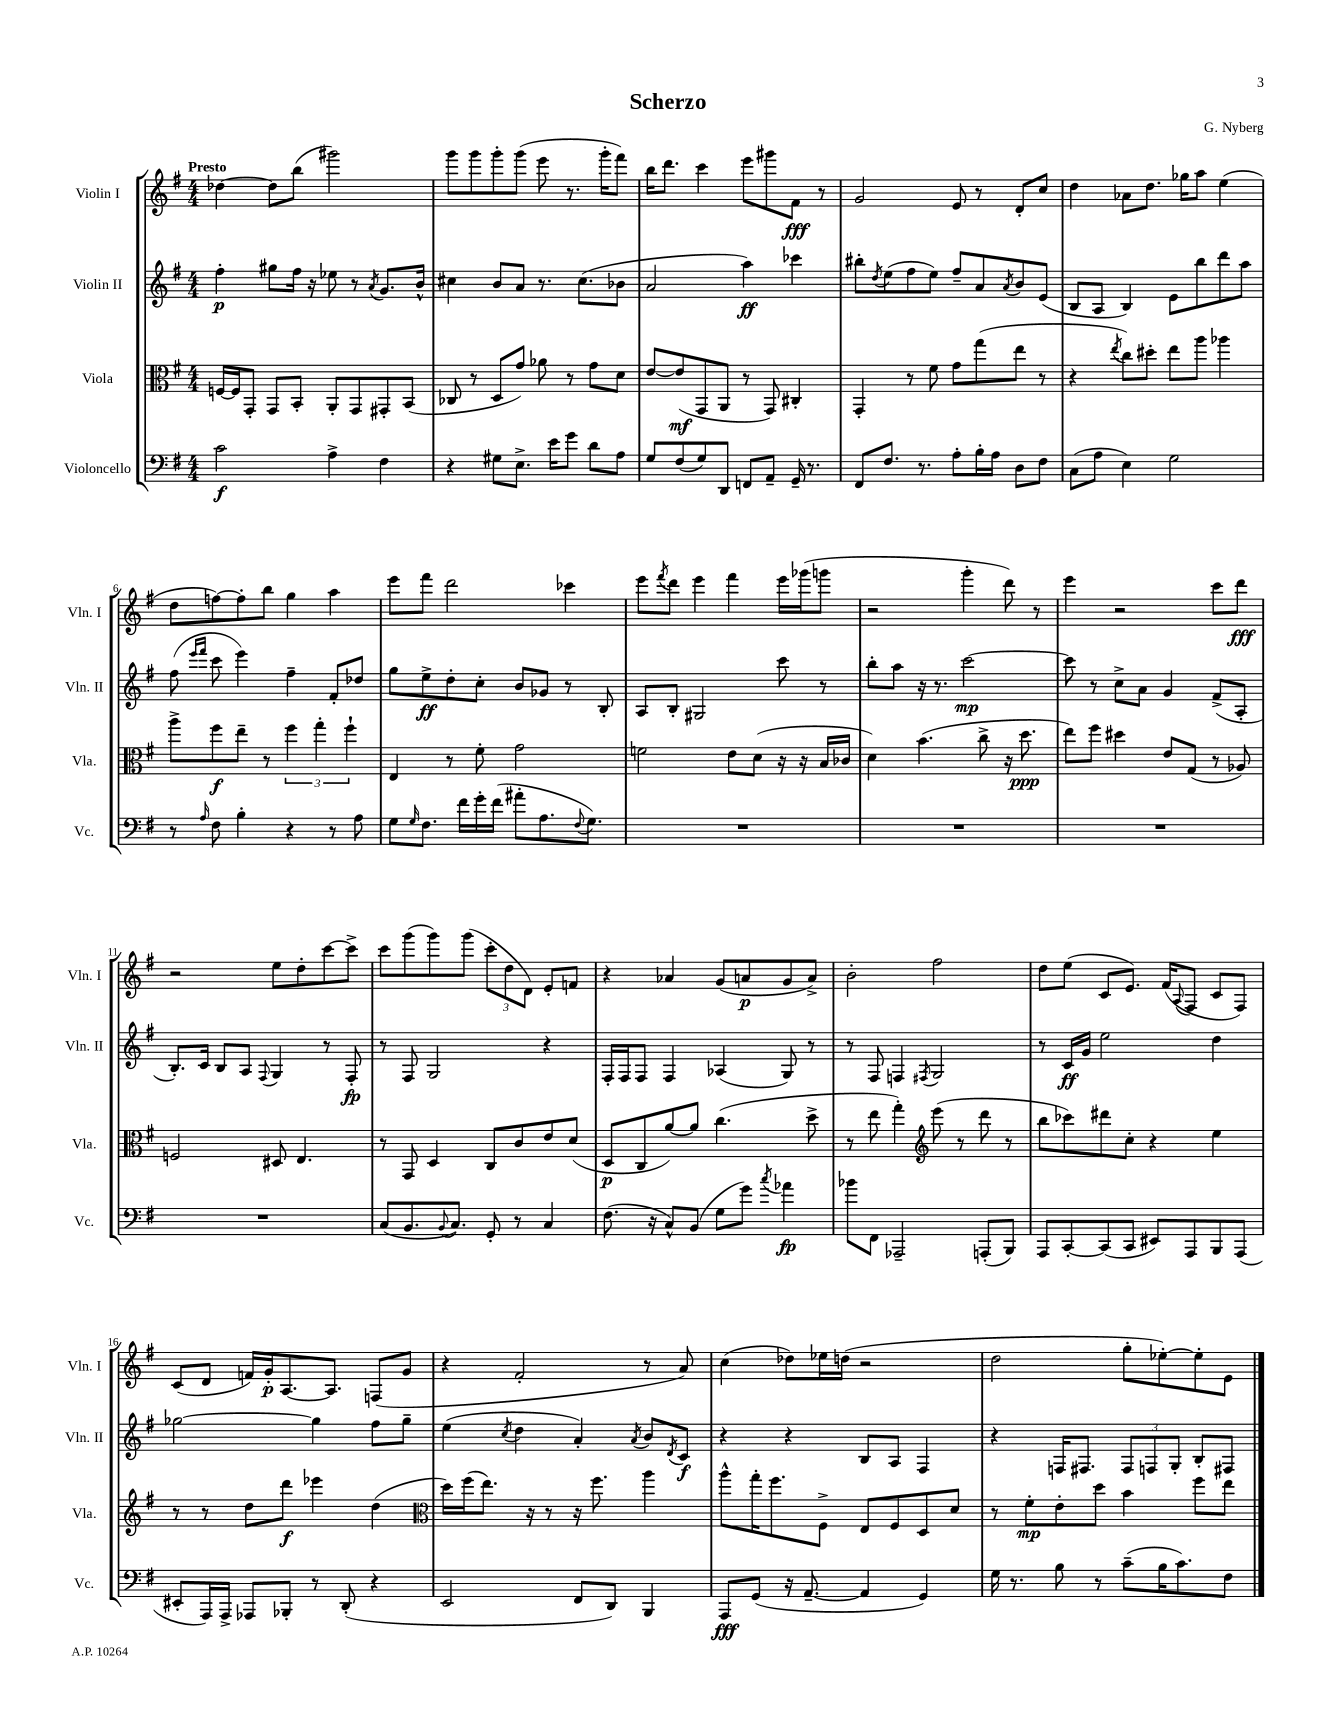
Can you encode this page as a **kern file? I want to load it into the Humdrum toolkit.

**kern	**kern	**kern	**kern
*staff4	*staff3	*staff2	*staff1
*clefF4	*clefC3	*clefG2	*clefG2
*k[f#]	*k[f#]	*k[f#]	*k[f#]
*M4/4	*M4/4	*M4/4	*M4/4
2c	[16F	4ff#'	[4dd-
.	16F]	.	.
.	8GG'	.	.
.	8GG	8gg#	8dd-]
.	8BB'	16ff#	(8bb
.	.	16r	.
4A^	8AA'	8ee-	2ggg#)
.	8GG	8r	.
.	.	8qa	.
4F#	8GG#'	8.g	.
.	(8BB	.	.
.	.	16b^^	.
=	=	=	=
4r	8C-	4cc#	8ggg
.	8r	.	8ggg
8G#	8D	8b	8ggg'
8.E^	8g)	8a	(8ggg
.	8a-	8.r	8eee
16e	.	.	.
8g	8r	.	8.r
.	.	(8.cc#	.
8d	8g	.	.
.	.	.	16ggg'
8A	8d	8b-	8fff#)
=	=	=	=
8G	[8e	2a	16bb
.	.	.	8.ddd
(8F#	(8e]	.	.
8G)	8GG	.	4ccc
8DD	8AA	.	.
8FF	8r	4aa)	8eee
8AA~	8GG)	.	8ggg#
16GG~	4C#'	4ccc-	8f#
8.r	.	.	.
.	.	.	8r
=	=	=	=
8FF#	4GG'	8bb#'	2g
.	.	8qdd	.
8.F#	.	(8ee	.
.	8r	8ff#	.
8.r	.	.	.
.	8f#	8ee)	.
8A'	8g	8ff#~	8e
16B'	(8gg	8a	8r
16A	.	.	.
.	.	8qa	.
8D	8ee	8b	8d'
8F#	8r	(8e	8cc
=	=	=	=
(8C	4r	8B	4dd
8A	.	8A	.
.	8qee	.	.
4E)	8cc)	4B)	8a-
.	8dd#'	.	8.dd
2G	8ee	8e	.
.	.	.	16gg-
.	8aa	8bb	8aa
.	4aa-	8ddd	(4ee
.	.	8aa	.
=	=	=	=
8r	8aa^	(8ff#	8dd
.	.	16qqeee	.
16qqA	.	16qqfff#	.
8F#	8ff#	8ccc	[8ff)
4B'	8ee~	4eee)	8ff']
.	8r	.	8bb
4r	6ff#	4ff#~	4gg
.	6gg'	.	.
8r	.	8f#'	4aa
.	6ff#`	.	.
8A	.	8dd-	.
=	=	=	=
8G	4E	8gg	8eee
16qqG	.	.	.
8.F#	.	8ee^	8fff#
.	8r	8dd'	2ddd
16f#	.	.	.
16g'	8f#'	8cc'	.
(16f#	.	.	.
8a#'	2g	8b	.
8.A	.	8g-	.
.	.	8r	4ccc-
8qqF#	.	.	.
8.G)	.	.	.
.	.	8B'	.
=	=	=	=
1r	2f	8A	8eee
.	.	.	8qfff#
.	.	8B'	8ddd
.	.	2G#	4eee
.	8e	.	4fff#
.	(8d	.	.
.	16r	8ccc	16eee
.	16r	.	(16ggg-
.	16B	8r	8ggg
.	16c-	.	.
=	=	=	=
1r	4d)	8bb'	2r
.	.	8aa	.
.	(4.b	16r	.
.	.	8.r	.
.	.	[2ccc	4ggg'
.	8cc^	.	.
.	16r	.	8ddd)
.	8.dd	.	.
.	.	.	8r
=	=	=	=
1r	8ee)	8ccc]	4eee
.	8ff#	8r	.
.	4dd#	8cc^	2r
.	.	8a	.
.	8e	4g	.
.	(8G	.	.
.	8r	(8f#^	8ccc
.	8A-)	8A'	8ddd
=	=	=	=
1r	2F	8.B')	2r
.	.	16c	.
.	.	8B	.
.	.	8A	.
.	.	8qqF#	.
.	8D#	4G	8ee
.	4.E	.	8dd'
.	.	8r	[8ccc
.	.	8F#'	8ccc^]
=	=	=	=
(8C	8r	8r	8ccc
8.BB	8GG	8F#	(8ggg
.	4D	2G	8ggg)
8qqBB	.	.	.
8.C)	.	.	.
.	.	.	(8ggg
8GG'	8C	.	12ccc'
.	.	.	12dd
8r	8c	.	.
.	.	.	12d)
4C	8e	4r	8e'
.	(8d	.	8f
=	=	=	=
(8.F#	8D	16F#'	4r
.	.	16F#	.
.	8C	8F#	.
16r	.	.	.
8C^^)	[8a)	4F#	4a-
(8BB	8a]	.	.
8G	(4.cc	(4A-	(8g
8g)	.	.	8a
8qcc	.	.	.
4a-	.	8G)	8g
.	8dd^	8r	8a^)
=	=	=	=
8b-	8r	8r	2b'
8FF#	8ee	8F#	.
2AAA-~	4gg')	4F	.
*	*clefG2	*	*
.	.	8qF#	.
.	(8eee	2G	2ff#
.	8r	.	.
(8AAA'	8ddd	.	.
8BBB)	8r	.	.
=	=	=	=
8AAA	8bb	8r	8dd
[8CC'	8ccc-)	16c	(8ee
.	.	16g	.
(8CC]	8ddd#	2ee	8c
8CC	8cc'	.	8.e)
8EE#)	4r	.	.
.	.	.	(16f#
.	.	.	8qqA
8AAA	.	.	8F#
8BBB	4ee	4dd	8c
(8AAA	.	.	8F#)
=	=	=	=
8EE#'	8r	[2gg-	(8c
16AAA)	8r	.	8d
16AAA^	.	.	.
8AAA-	8dd	.	16f)
.	.	.	16g'
8BBB-'	8ddd	.	[8.A
8r	4eee-	4gg-]	.
.	.	.	8.A]
(8DD'	.	.	.
4r	(4dd	8ff#	(8F
.	.	8gg-~	8g
=	=	=	=
*	*clefC3	*	*
2EE	16dd)	(4ee	4r
.	(16ff#	.	.
.	8.ee)	.	.
.	.	8qcc	.
.	.	4dd	2f#'
.	16r	.	.
.	8r	.	.
8FF#	16r	4a')	.
.	8.ff#	.	.
8DD)	.	.	.
.	.	8qa	.
4BBB	4aa	8b	8r
.	.	8qd	.
.	.	8c	8a)
=	=	=	=
8AAA	8aa^^	4r	(4cc
(8GG	16gg'	.	.
.	8.ff#	.	.
16r	.	4r	8dd-)
[8.AA~	.	.	.
.	8F#^	.	16ee-
.	.	.	(16dd
4AA]	8E	8B	2r
.	8F#	8A	.
4GG)	8D	4F#	.
.	8d	.	.
=	=	=	=
16G	8r	4r	2dd
8.r	.	.	.
.	8f#'	.	.
8B	8e'	16F	.
.	.	8.F#	.
8r	8dd	.	.
(8c~	4b	12F#	8gg'
.	.	12F	.
16B	.	.	[8ee-')
.	.	12G'	.
8.c)	.	.	.
.	8ff#	8B'	8ee-']
8F#	8ee	8F#	8e
==	==	==	==
*-	*-	*-	*-
